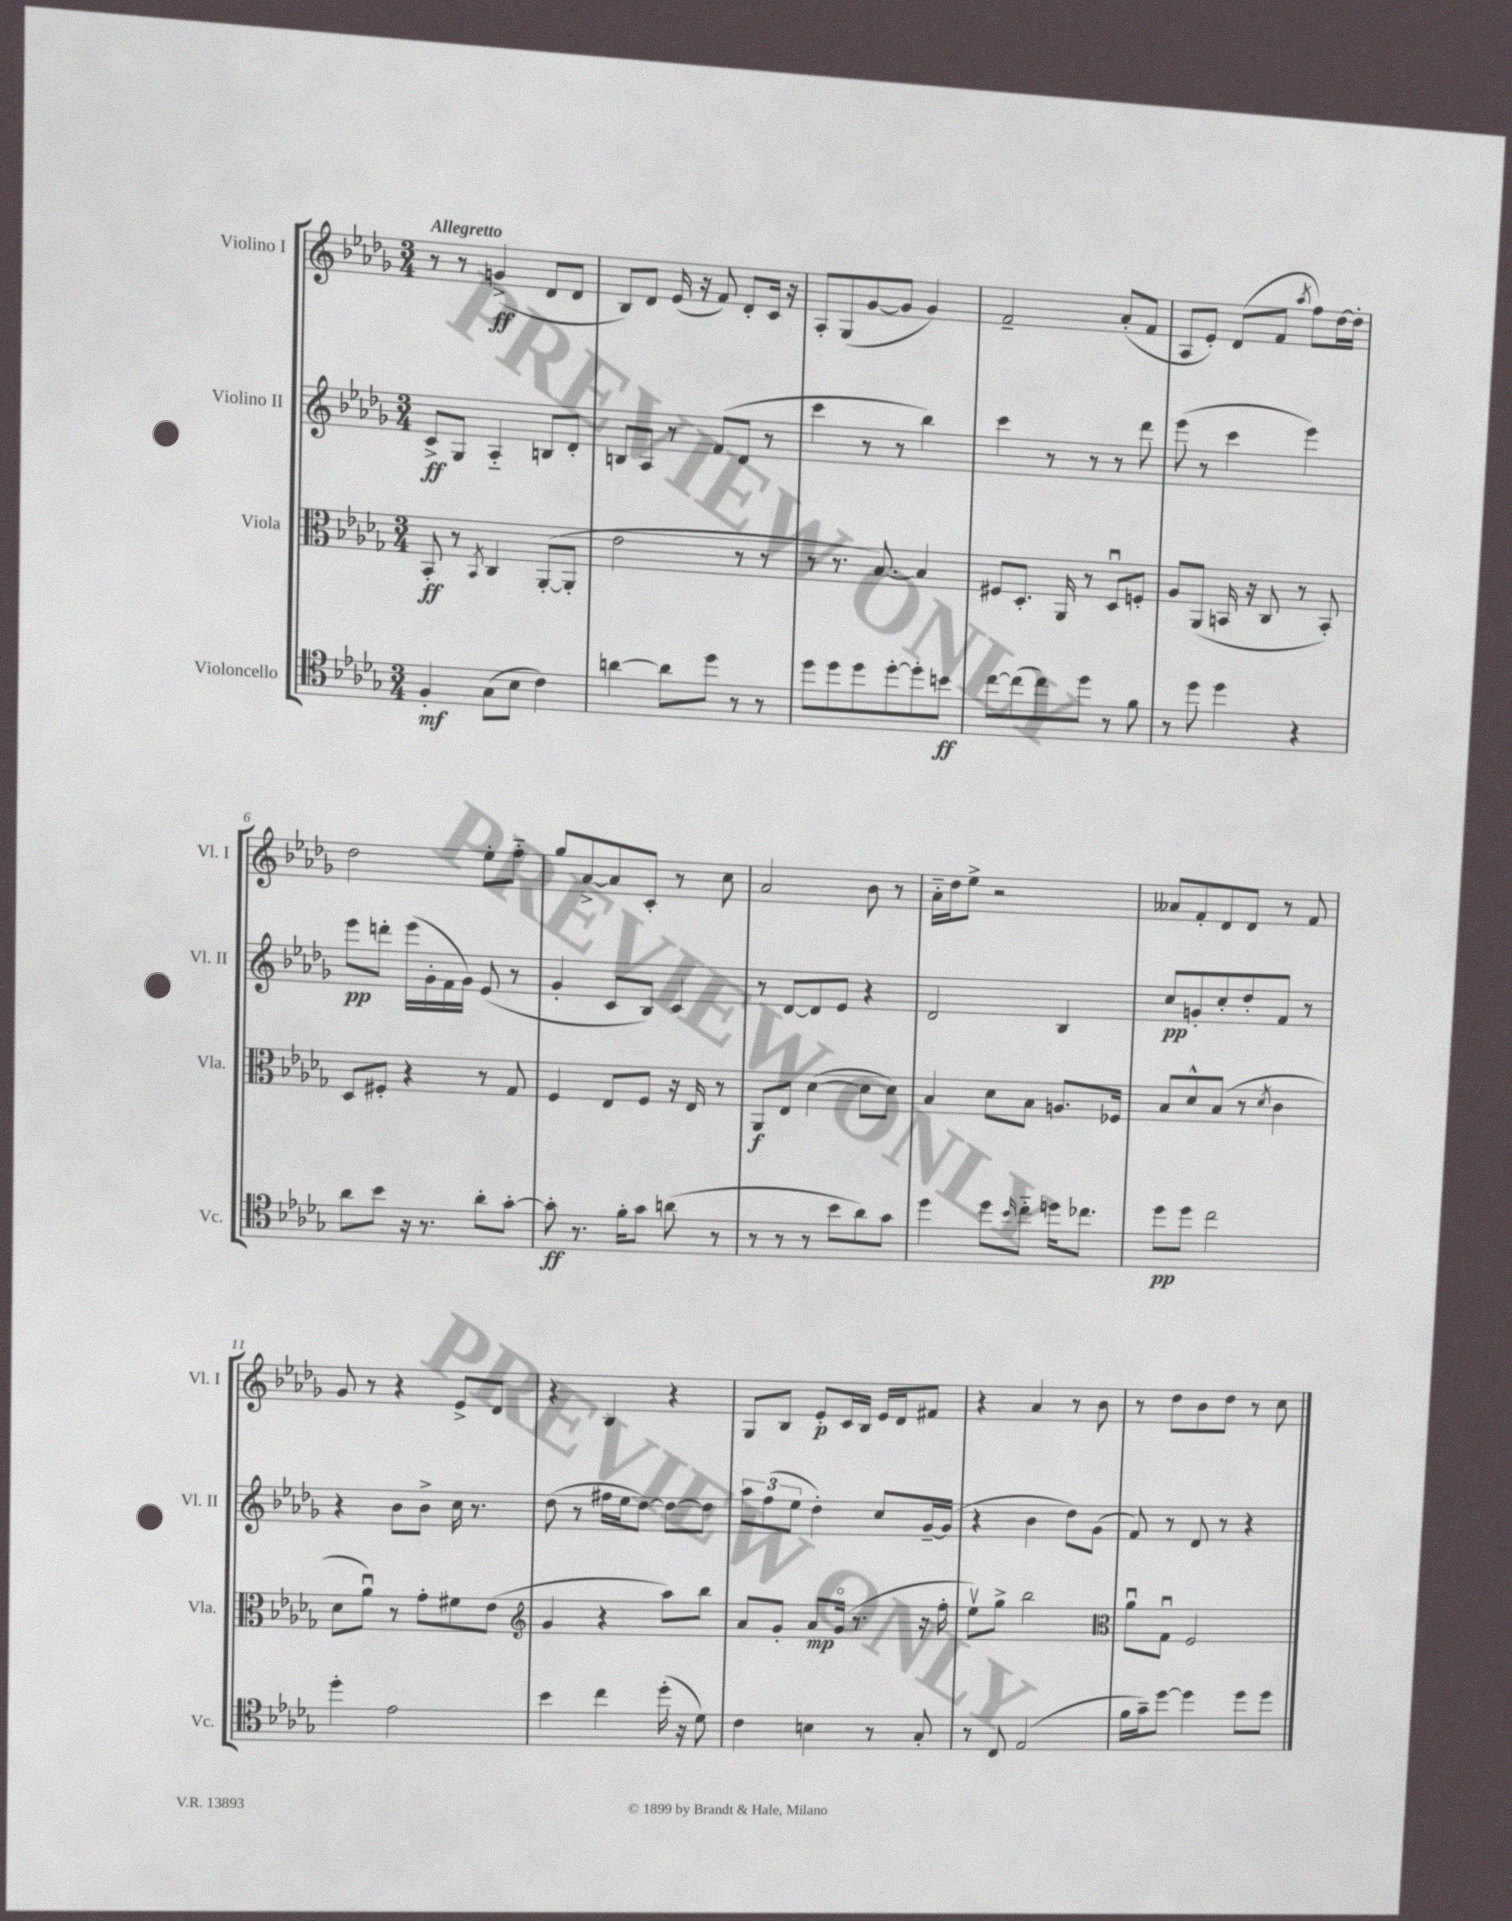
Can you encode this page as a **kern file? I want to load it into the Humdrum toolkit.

**kern	**dynam	**kern	**dynam	**kern	**dynam	**kern	**dynam
*part4	*part4	*part3	*part3	*part2	*part2	*part1	*part1
*staff4	*staff4	*staff3	*staff3	*staff2	*staff2	*staff1	*staff1
*I"Violoncello	*	*I"Viola	*	*I"Violino II	*	*I"Violino I	*
*I'Vc.	*	*I'Vla.	*	*I'Vl. II	*	*I'Vl. I	*
*clefC4	*	*clefC3	*	*clefG2	*	*clefG2	*
*k[b-e-a-d-g-]	*	*k[b-e-a-d-g-]	*	*k[b-e-a-d-g-]	*	*k[b-e-a-d-g-]	*
*M3/4	*	*M3/4	*	*M3/4	*	*M3/4	*
=1	=1	=1	=1	=1	=1	=1	=1
!	!	!	!	!	!	!LO:TX:a:B:t=Allegretto	!
4F'/	mf	8BB-'/	ff	8c^/L	ff	8r	.
.	.	8r	.	8G-/J	.	8r	.
.	.	8qBB-/	.	.	.	.	.
(8G-\L	.	4C/	.	4A-/	.	(4gn^/	ff
8B-\J	.	.	.	.	.	.	.
4c\)	.	([8AA-'/L	.	8Bn/L	.	8d-/L	.
.	.	8AA-'/J]	.	8d-'/J	.	8d-/J	.
=2	=2	=2	=2	=2	=2	=2	=2
[4an\	.	2e-\	.	8Bn/L	.	8B-/L)	.
.	.	.	.	8A-/J	.	8d-/J	.
8a\L]	.	.	.	8r	.	(16e-/	.
.	.	.	.	.	.	16r	.
8dd-\J	.	.	.	(8f/L	.	8f/)	.
8r	.	8r	.	8d-/J	.	8d-'/L	.
8r	.	8r	.	8r	.	16c/Jk	.
.	.	.	.	.	.	16r	.
=3	=3	=3	=3	=3	=3	=3	=3
8dd-\L	.	8r	.	4ccc\	.	8A-'/L	.
8dd-\	.	8.r	.	.	.	(8G-/	.
8dd-\	.	.	.	8r	.	[8g-/	.
.	.	[8.B-/)	.	.	.	.	.
[8dd-'\	.	.	.	8r	.	8g-/J]	.
8dd-'\]	.	4B-/]	.	4bb-\)	.	4g-/)	.
8bn\J	ff	.	.	.	.	.	.
=4	=4	=4	=4	=4	=4	=4	=4
[8cc\L	.	8F#X/L	.	4ccc\	.	2f~/	.
(8cc\]	.	8.D-'/J	.	.	.	.	.
8cc\)	.	.	.	8r	.	.	.
.	.	16AA-/	.	.	.	.	.
8dd-\J	.	8r	.	8r	.	.	.
8r	.	8D-u/L	.	8r	.	(8a-'/L	.
8f\	.	8Fn'/J	.	8ddd-\	.	8f/J	.
=5	=5	=5	=5	=5	=5	=5	=5
8r	.	8A-/L	.	(8eee-\	.	8A-/L	.
8dd-\	.	(8AA-/J	.	8r	.	8e-'/J)	.
4dd-\	.	16BBn/	.	4ccc\	.	(8d-/L	.
.	.	16r	.	.	.	.	.
.	.	8C/	.	.	.	8f/J	.
.	.	.	.	.	.	8qaa-/	.
4r	.	8r	.	4eee-\)	.	8ff\L)	.
.	.	8BB'/)	.	.	.	[16dd-\L	.
.	.	.	.	.	.	16dd-'\JJ]	.
!!LO:LB:g=z
=6	=6	=6	=6	=6	=6	=6	=6
8a-\L	.	8D-/L	.	8eee-\L	pp	2dd-\	.
8b-\J	.	8F#X'/J	.	8dddn'\J	.	.	.
16r	.	4r	.	(16eee-\LL	.	.	.
8.r	.	.	.	16g-'\	.	.	.
.	.	.	.	16f\	.	.	.
.	.	.	.	16g-\JJ)	.	.	.
8a-'\L	.	8r	.	(8e-/	.	8ee-'\L	.
[8g-'\J	.	8G-/	.	8r	.	8ff\J	.
=7	=7	=7	=7	=7	=7	=7	=7
8g-'\]	ff	4F/	.	4g-'/	.	8gg-/L	.
8.r	.	.	.	.	.	[8a-^/	.
.	.	8E-/L	.	8c/L	.	8a-/]	.
16f'\KL	.	.	.	.	.	.	.
8g-\J	.	8F/J	.	8B-/J)	.	8c'/J	.
(8an\	.	16r	.	4c/	.	8r	.
.	.	16E-/	.	.	.	.	.
8r	.	8r	.	.	.	8cc\	.
=8	=8	=8	=8	=8	=8	=8	=8
8r	.	8AA-/L	f	8r	.	2a-/	.
8r	.	8E-/J	.	[8d-/L	.	.	.
8r	.	([4d-\	.	8d-/]	.	.	.
8b-\L	.	.	.	8e-/J	.	.	.
8a-\)	.	8d-\L]	.	4r	.	8b-\	.
8g-\J	.	8d-\J)	.	.	.	8r	.
=9	=9	=9	=9	=9	=9	=9	=9
4dd-\	.	4B-/	.	2d-/	.	16a-\LL	.
.	.	.	.	.	.	16dd-\J	.
.	.	.	.	.	.	8ee-^\J	.
8dd-\L	.	8d-\L	.	.	.	2r	.
16qqb-/	.	.	.	.	.	.	.
8cc\J	.	8B-\J	.	.	.	.	.
16ddn\KL	.	8.An/L	.	4B-/	.	.	.
8.cc-X\J	.	.	.	.	.	.	.
.	.	16F-X/Jk	.	.	.	.	.
=10	=10	=10	=10	=10	=10	=10	=10
8dd-\L	pp	8B-/L	.	8cc/L	pp	8a--X/L	.
8dd-\J	.	8d-^^/	.	8gn'/	.	8f'/	.
2cc\	.	(8B-/J	.	8cc'/	.	8d-/	.
.	.	8r	.	8dd-'/	.	8d-/J	.
.	.	8qd-/	.	.	.	.	.
.	.	4c\	.	8f/J	.	8r	.
.	.	.	.	8r	.	8f/	.
!!LO:LB:g=z
=11	=11	=11	=11	=11	=11	=11	=11
4dd-'\	.	8d-\L	.	4r	.	8g-/	.
.	.	8a-u\J)	.	.	.	8r	.
2e-\	.	8r	.	8b-\L	.	4r	.
.	.	8g-'\L	.	8b-^\J	.	.	.
.	.	8f#X\	.	16cc\	.	8e-^/L	.
.	.	.	.	8.r	.	.	.
.	.	(8e-\J	.	.	.	8d-/J	.
=12	=12	=12	=12	=12	=12	=12	=12
*	*	*clefG2	*	*	*	*	*
4b-\	.	4g-/	.	(8dd-\	.	4r	.
.	.	.	.	8r	.	.	.
4cc\	.	4r	.	16ff#X\LL	.	4B-/	.
.	.	.	.	16ee-\J	.	.	.
.	.	.	.	[8dd-\J)	.	.	.
(16dd-'\	.	8aa-\L)	.	8dd-\L_	.	4r	.
16r	.	.	.	.	.	.	.
8d-\)	.	8bb-\J	.	8dd-\J]	.	.	.
=13	=13	=13	=13	=13	=13	=13	=13
4c\	.	8a-/L	.	12aa-\L	.	8G-/L	.
.	.	.	.	(12ff\	.	.	.
.	.	8g-'/J	.	.	.	8B-/J	.
.	.	.	.	12ee-\J	.	.	.
4Bn\	.	8a-/L	mp	4dd-'\)	.	8e-'/L	p
.	.	(16g-/Jk	.	.	.	16c/L	.
.	.	8.r	.	.	.	16B-/JJ	.
8r	.	.	.	8cc/L	.	16e-/LL	.
.	.	.	.	.	.	16d-/J	.
8G-'/	.	16r	.	[16g-~/L	.	8f#X/J	.
.	.	16ff'\	.	(16g-/JJ]	.	.	.
=14	=14	=14	=14	=14	=14	=14	=14
8r	.	8ee-v\L)	.	4r	.	4r	.
8C/	.	8gg-^\J	.	.	.	.	.
(2E-/	.	2bb-\	.	4b-\	.	4a-/	.
.	.	.	.	8dd-\L)	.	8r	.
.	.	.	.	(8g-\J	.	8b-\	.
=15	=15	=15	=15	=15	=15	=15	=15
*	*	*clefC3	*	*	*	*	*
16f\LL	.	8a-u\L	.	8f/)	.	8r	.
16g-~\J)	.	.	.	.	.	.	.
[8dd-\J	.	8G-u\J	.	8r	.	8dd-\L	.
4dd-\]	.	2F/	.	8d-/	.	8b-\	.
.	.	.	.	8r	.	8dd-\J	.
8dd-\L	.	.	.	4r	.	8r	.
8dd-\J	.	.	.	.	.	8cc\	.
==	==	==	==	==	==	==	==
*-	*-	*-	*-	*-	*-	*-	*-
